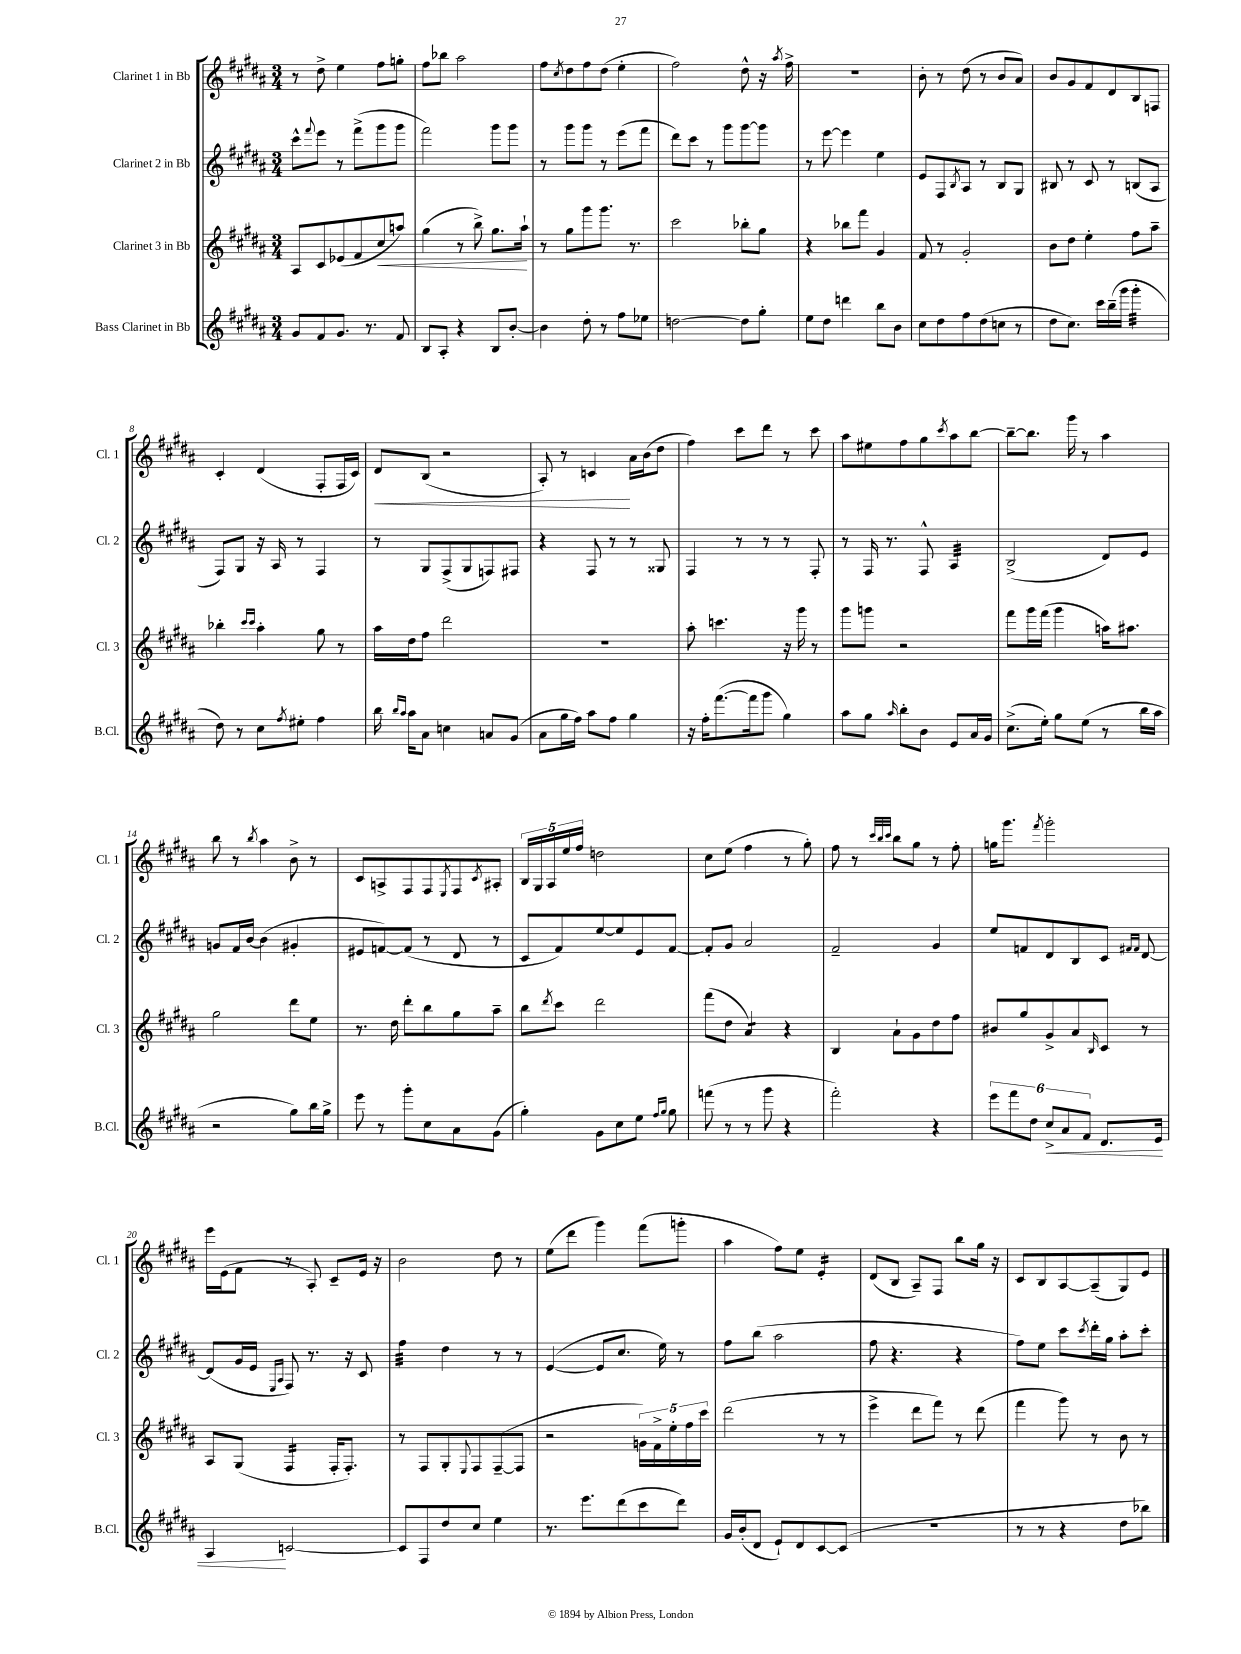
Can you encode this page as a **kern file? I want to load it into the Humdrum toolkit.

**kern	**kern	**kern	**kern
*staff4	*staff3	*staff2	*staff1
*clefG2	*clefG2	*clefG2	*clefG2
*k[f#c#g#d#a#]	*k[f#c#g#d#a#]	*k[f#c#g#d#a#]	*k[f#c#g#d#a#]
*M3/4	*M3/4	*M3/4	*M3/4
8g#	8A#	8ccc#^^	8r
.	.	8qqfff#	.
8f#	8c#	8eee	8dd#^
8.g#	(8e-	8r	4ee
.	8f#	(8fff#^	.
8.r	.	.	.
.	8cc#	8ggg#	8ff#
8f#	8aa)	8ggg#	8gg'
=	=	=	=
8B	(4gg#	2fff#)	8ff#
8A#'	.	.	8bb-
4r	8r	.	2aa#
.	8bb^)	.	.
8B	8.gg#	8ggg#	.
[8b'	.	8ggg#	.
.	16aa#`	.	.
=	=	=	=
4b]	8r	8r	8ff#
.	.	.	8qcc#
.	8gg#	8ggg#	8dd#
8dd#'	8ggg#	8ggg#	8ff#
8r	8.ggg#	8r	(8dd#
8ff#	.	(8eee	4ee'
.	8.r	.	.
8ee-	.	8fff#	.
=	=	=	=
[2dd	2ccc#	8ddd#)	2ff#)
.	.	8ccc#	.
.	.	8r	.
.	.	8ggg#	.
8dd]	8bb-'	[8ggg#	8dd#^^
8gg#'	8gg#	8ggg#]	16r
.	.	.	8qaa#
.	.	.	16ff#^
=	=	=	=
8ee	4r	8r	2.r
8dd#	.	[8eee	.
4ddd	8bb-	4eee]	.
.	8fff#	.	.
8bb	4g#	4ee	.
8b	.	.	.
=	=	=	=
8cc#	8f#	8e	8b'
8dd#	8r	8F#	8r
.	.	8qB	.
8ff#	2g#'	8A#	(8dd#
(8dd#	.	8r	8r
8cc	.	8B	8b
8r	.	8G#	8a#)
=	=	=	=
8dd#	8b	8B#	8b
8.cc#)	8dd#	8r	8g#
.	4ee'	8c#	8f#
16ccc#	.	.	.
(16bb~	.	8r	8d#
16ggg#	.	.	.
4ggg#'	8ff#	(8B	8B
.	8aa#~	8A#	8F
=	=	=	=
8dd#)	4bb-'	8F#)	4c#'
8r	.	8G#	.
.	16qqccc#	.	.
.	16qqccc#	.	.
8cc#	4aa#'	16r	(4d#
.	.	16A#	.
8qff#	.	.	.
8ee#'	.	8r	.
4ff#	8gg#	4F#	8F#'
.	8r	.	16F#
.	.	.	16c#)
=	=	=	=
16bb	16aa#	8r	8d#
16qqbb	.	.	.
16qqaa#	.	.	.
16aa#	16dd#	.	.
8a#	8ff#	8G#	(8B
4cc	2ddd#	(8F#^	2r
.	.	8G#	.
8a	.	8F)	.
(8g#	.	8F#	.
=	=	=	=
8a#	2.r	4r	8A#')
16gg#	.	.	8r
16ff#)	.	.	.
8aa#	.	8F#	4c
8ff#	.	8r	.
4gg#	.	8r	16a#
.	.	.	(16b
.	.	8G##	8dd#
=	=	=	=
16r	8aa#'	4F#	4ff#)
16ff#'	.	.	.
([8.fff#	4.ccc	.	.
.	.	8r	8ccc#
16fff#]	.	.	.
8ggg#	.	8r	8ddd#
4gg#)	16r	8r	8r
.	16ggg#	.	.
.	8r	8F#'	8ccc#
=	=	=	=
8aa#	8ggg#	8r	8aa#
8gg#	8ggg	16F#	8ee#
.	.	8.r	.
16qqaa#	.	.	.
8bb'	2r	.	8ff#
8b	.	8F#^^	8gg#
.	.	.	8qccc#
8e	.	4A#	8aa#
16a#	.	.	[8bb
16g#	.	.	.
=	=	=	=
(8.cc#^	8fff#	(2B^	8bb~_
.	16ggg#	.	8.bb]
16ee')	(16fff#	.	.
8gg#	4ggg#	.	.
.	.	.	16ggg#
(8ee	.	.	8r
8r	16aa)	8d#)	4aa#
.	8.aa#	.	.
16bb	.	8e	.
16aa#	.	.	.
=	=	=	=
2r	2gg#	8g	8bb
.	.	16f#	8r
.	.	[16b	.
.	.	.	8qbb
.	.	(4b]	4aa#
8gg#)	8ddd#	4g#'	8b^
16bb	8ee	.	8r
16gg#^	.	.	.
=	=	=	=
8eee	8.r	8e#	8c#
8r	.	[8f)	8A^
.	16dd#	.	.
8ggg#'	8ddd#'	(8f]	8F#
8cc#	8bb	8r	8F#
.	.	.	8qE
8a#	8gg#	8d#	8F#
.	.	.	8qc#
(8g#	8aa#~	8r	8A#'
=	=	=	=
4gg#')	8bb	8c#	20B
.	.	.	20G#
.	.	.	20A#
.	8qddd#	.	.
.	8ccc#	8f#)	.
.	.	.	20ee
.	.	.	20ff#
8g#	2ddd#	[8ee	2dd
8cc#	.	8ee]	.
8ee	.	8e	.
16qqff#	.	.	.
16qqgg#	.	.	.
8gg#	.	[8f#	.
=	=	=	=
(8fff	(8fff#	8f#']	8cc#
8r	8dd#	8g#	(8ee
8r	4a#)	2a#	4ff#
8ggg#	.	.	.
4r	4r	.	8r
.	.	.	8gg#')
=	=	=	=
2fff#')	4B	2f#~	8ff#
.	.	.	8r
.	.	.	32qqccc#
.	.	.	32qqbb
.	.	.	32qqccc#
.	8a#`	.	8bb
.	8g#	.	8gg#
4r	8dd#	4g#	8r
.	8ff#	.	8ff#'
=	=	=	=
12eee	8b#	8ee	16gg
.	.	.	8.ggg#
12fff#	.	.	.
.	8gg#	8f	.
12dd#	.	.	.
.	.	.	8qfff#
12cc#^	8g#^	8d#	2ggg#'
12a#	.	.	.
.	8a#	8B	.
12f#	.	.	.
.	16qqB	.	.
8.d#	8c#	8c#	.
.	.	16qqf#	.
.	.	16qqf#	.
.	8r	[8d#	.
16e	.	.	.
=	=	=	=
4A#	8A#	(8d#]	16eee
.	.	.	(16e
.	(8G#	16g#	8f#
.	.	16e	.
.	.	16qqE	.
.	.	16qqA#	.
[2c	4F#	8F#)	8r
.	.	8.r	8A#')
.	16F#'	.	8c#~
.	8.F#')	16r	.
.	.	8c#	16e
.	.	.	16r
=	=	=	=
8c]	8r	4ff#	2b
8F#	8F#	.	.
8dd#	8G#'	4dd#	.
.	8qqE	.	.
8cc#	8F#	.	.
4ee	([8F#~	8r	8dd#
.	8F#]	8r	8r
=	=	=	=
8.r	2r	([4e	(8ee
.	.	.	8ddd#
8.eee	.	.	.
.	.	8e]	4ggg#)
(8ddd#	.	8.cc#	.
8ccc#	20g)	.	(8fff#
.	20f#^	.	.
.	.	16ee)	.
.	20ee'	.	.
8ddd#)	.	8r	8ggg'
.	20ff#	.	.
.	20ccc#	.	.
=	=	=	=
16g#	(2ddd#	8ff#	4aa#
(16b'	.	.	.
8d#	.	(8bb	.
8e`)	.	2aa#	8ff#)
8d#	.	.	8ee
[8c#	8r	.	4e'
(8c#]	8r	.	.
=	=	=	=
2.r	4eee^	8ff#	(8d#
.	.	4.r	8B
.	8ddd#	.	8A#~)
.	8fff#)	.	8F#
.	8r	4r	8bb
.	(8ddd#	.	16gg#
.	.	.	16r
=	=	=	=
8r	4fff#	8ff#)	8c#
8r	.	8ee	8B
4r	8ggg#)	8ccc#	[8A#
.	.	8qccc#	.
.	8r	16ddd#'	(8A#~]
.	.	16gg#	.
8dd#	8b	8aa#'	8G#)
8bb-)	8r	8ccc#'	8e
==	==	==	==
*-	*-	*-	*-
